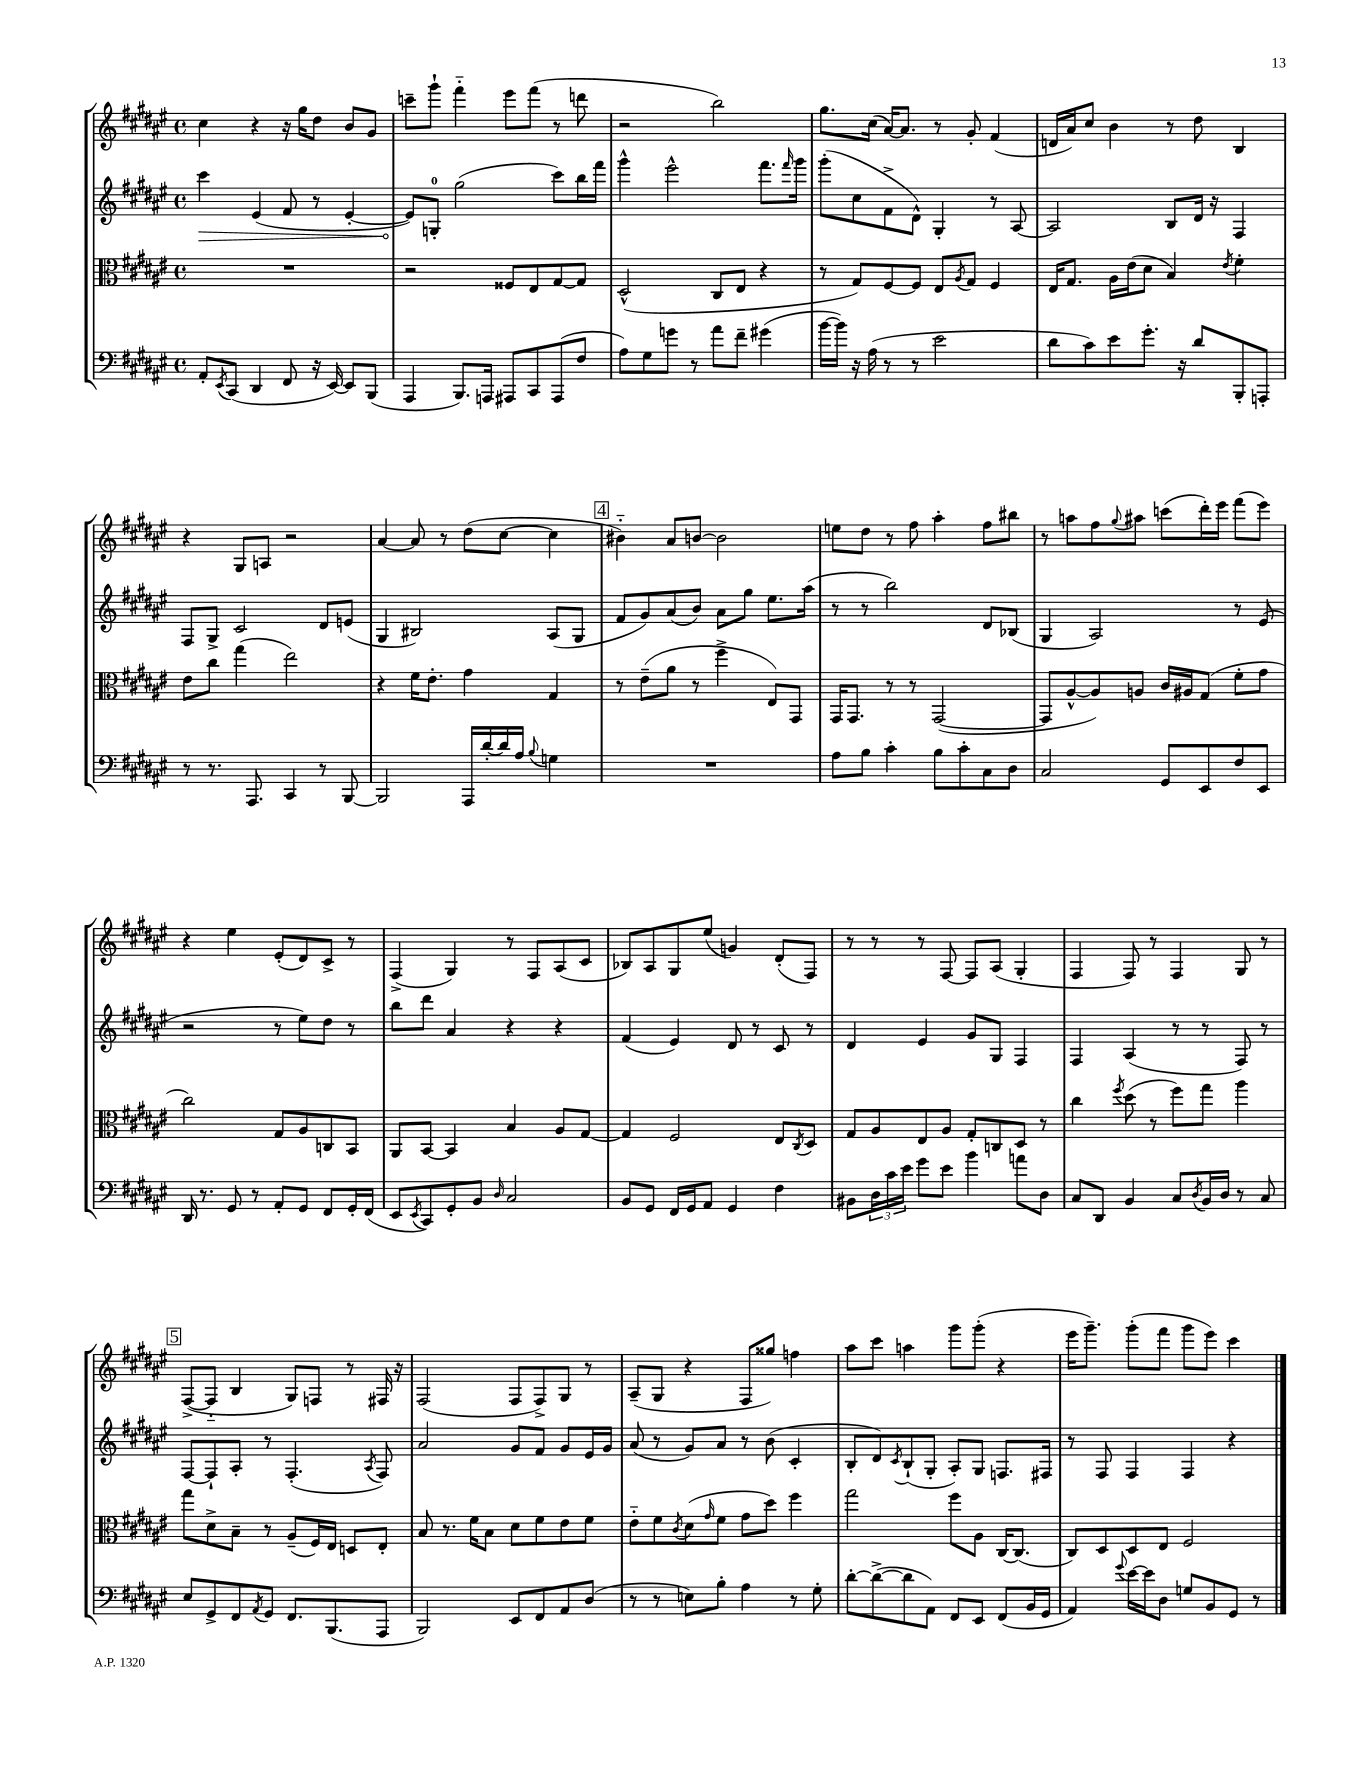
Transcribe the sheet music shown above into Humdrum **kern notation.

**kern	**kern	**kern	**kern
*staff4	*staff3	*staff2	*staff1
*clefF4	*clefC3	*clefG2	*clefG2
*k[f#c#g#d#a#e#]	*k[f#c#g#d#a#e#]	*k[f#c#g#d#a#e#]	*k[f#c#g#d#a#e#]
*M4/4	*M4/4	*M4/4	*M4/4
*met(c)	*met(c)	*met(c)	*met(c)
8AA#'/L	1r	4ccc#\	4cc#\
8qEE#/	.	.	.
(8CC#/J	.	.	.
4DD#/	.	(4e#/	4r
8FF#/	.	8f#/	16r
.	.	.	16gg#\LK
16r	.	8r	8dd#\J
[16EE#/)	.	.	.
8EE#/]L	.	[4e#'/	8b/L
(8BBB/J	.	.	8g#/J
=	=	=	=
4AAA#/	2r	8e#/]L)	8ccc~\L
.	.	8G'/J	8ggg#`\J
8.BBB/L)	.	(2gg#\	4fff#'~\
16AAA/Jk	.	.	.
8AAA#/L	8F##/L	.	8eee#\L
8CC#/	8E#/	.	(8fff#\J
(8AAA#/	[8G#/	8ccc#\L)	8r
8F#/J	8G#/]J	16bb\L	8ddd\
.	.	16fff#\JJ	.
=	=	=	=
8A#\L)	(2D#^^/	4ggg#^^\	2r
8G#\	.	.	.
8g\J	.	2eee#^^\	.
8r	.	.	.
8a#\L	8C#/L	.	2bb\)
8f#~\J	8E#/J	.	.
(4g#\	4r	8.fff#\L	.
.	.	16qqfff#/	.
.	.	16ggg#\Jk	.
=	=	=	=
[16b\LL	8r	(8ggg#'\L	8.gg#\L
16b\]JJ)	.	.	.
16r	8G#/L)	8cc#\	.
(16A#\	.	.	(16cc#\Jk
8r	[8F#/	8f#^\	[16a#/LK)
.	.	.	8.a#/]J
8r	8F#/]J	8d#^^\J)	.
2e#\	8E#/L	4G#'/	8r
.	8qA#/	.	.
.	8G#/J	.	8g#'/
.	4F#/	8r	(4f#/
.	.	[8A#/	.
=	=	=	=
8d#\L	16E#/LK	2A#/]	16d/LL
.	8.G#/J	.	16a#/J)
8c#\)	.	.	8cc#/J
8e#\	16A#\LL	.	4b\
.	(16e#\J	.	.
8.g#'\J	8d#\J	.	.
.	4B/)	8B/L	8r
16r	.	.	.
8d#/L	.	16d#/Jk	8dd#\
.	.	16r	.
.	8qe#/	.	.
8BBB'/	4f#'\	4F#/	4B/
8AAA'/J	.	.	.
=	=	=	=
8r	8e#\L	8F#/L	4r
8.r	8cc#\J	8G#^/J	.
.	(4gg#\	2c#/	8G#/L
8.AAA#/	.	.	.
.	.	.	8A/J
4CC#/	2ee#\)	.	2r
8r	.	8d#/L	.
[8BBB/	.	(8e/J	.
=	=	=	=
2BBB/]	4r	4G#/	[4a#/
.	16f#\LK	2B#/)	8a#/]
.	8.e#'\J	.	.
.	.	.	8r
16AAA#/LL	4g#\	.	(8dd#\L
[16d#'/	.	.	.
16d#/]	.	.	[8cc#\J
16A#/JJ	.	.	.
8qqB/	.	.	.
4G\	4G#/	(8A#/L	4cc#\]
.	.	8G#/J	.
=	=	=	=
1r	8r	8f#/L	4b#'~\)
.	(8e#~\L	8g#/)	.
.	8a#\J	(8a#/	8a#/L
.	8r	8b/J)	[8b/J
.	4ff#^\	8a#\L	2b\]
.	.	8gg#\J	.
.	8E#/L)	8.ee#\L	.
.	8GG#/J	.	.
.	.	(16aa#\Jk	.
=	=	=	=
8A#\L	16GG#/LK	8r	8ee\L
.	8.GG#/J	.	.
8B\J	.	8r	8dd#\J
4c#'\	8r	2bb\)	8r
.	8r	.	8ff#\
8B\L	([2GG#/	.	4aa#'\
8c#'\	.	.	.
8C#\	.	8d#/L	8ff#\L
8D#\J	.	(8B-/J	8bb#\J
=	=	=	=
2C#/	8GG#/]L	4G#/	8r
.	[8A#^^/	.	8aa\L
.	8A#/])	2A#/)	8ff#\
.	.	.	8qqgg#/
.	8A/J	.	8aa#\J
8GG#/L	16c#/LL	.	(8ccc\L
.	16A#/J	.	.
8EE#/	(8G#/J	.	16ddd#'\L)
.	.	.	16eee#\JJ
8F#/	8f#'\L	8r	(8fff#\L
8EE#/J	8g#\J	(8e#/	8eee#\J)
=	=	=	=
16DD#/	2cc#\)	2r	4r
8.r	.	.	.
8GG#/	.	.	4ee#\
8r	.	.	.
8AA#'/L	8G#/L	8r	(8e#'/L
8GG#/J	8A#/	8ee#\L)	8d#/)
8FF#/L	8C/	8dd#\J	8c#^/J
16GG#'/L	8BB/J	8r	8r
(16FF#/JJ	.	.	.
=	=	=	=
8EE#/L	8AA#/L	8bb\L	(4F#^/
8qEE#/	.	.	.
8CC#/)	[8BB/J	8ddd#\J	.
8GG#'/	4BB/]	4a#/	4G#/)
8BB/J	.	.	.
16qqD#/	.	.	.
2C#/	4B/	4r	8r
.	.	.	8F#/L
.	8A#/L	4r	(8A#/
.	[8G#/J	.	8c#/J
=	=	=	=
8BB/L	4G#/]	(4f#/	8B-/L)
8GG#/J	.	.	8A#/
16FF#/LL	2F#/	4e#/)	8G#/
16GG#/J	.	.	.
8AA#/J	.	.	(8ee#/J
4GG#/	.	8d#/	4g/)
.	.	8r	.
4F#\	8E#/L	8c#/	(8d#'/L
.	8qC#/	.	.
.	8D#/J	8r	8F#/J)
=	=	=	=
8BB#\L	8G#/L	4d#/	8r
24D#\L	8A#/	.	8r
24c#\	.	.	.
24e#\JJ	.	.	.
8g#\L	8E#/	4e#/	8r
8e#\J	8A#/J	.	[8F#/
4b\	8G#'/L	8g#/L	8F#/]L
.	8C/	8G#/J	(8A#/J
8a\L	8D#/J	4F#/	4G#'/
8D#\J	8r	.	.
=	=	=	=
8C#/L	4cc#\	4F#/	4F#/
8DD#/J	.	.	.
.	8qff#/	.	.
4BB/	(8dd#\	(4A#/	8F#/)
.	8r	.	8r
8C#/L	8ff#\L)	8r	4F#/
8qD#/	.	.	.
16BB/L	8gg#\J	8r	.
16D#/JJ	.	.	.
8r	4aa#\	8F#/)	8G#/
8C#/	.	8r	8r
=	=	=	=
8E#/L	8gg#\L	[8F#/L	([8F#^/L
8GG#^/	8d#^\	8F#`/]	8F#'~/]J
8FF#/	8B~\J	8A#'/J	4B/
8qAA#/	.	.	.
8GG#/J	8r	8r	.
8.FF#/L	(8A#~/L	(4.F#'/	8G#/L)
.	16F#/L)	.	8F/J
(8.BBB/	16E#/JJ	.	.
.	8D/L	.	8r
.	.	8qA#/	.
8AAA#/J	8E#'/J	8F#/)	16F#/
.	.	.	16r
=	=	=	=
2BBB/)	8B/	2a#/	(2F#/
.	8.r	.	.
.	16f#\LK	.	.
.	8B\J	.	.
8EE#/L	8d#\L	8g#/L	8F#/L
8FF#/	8f#\	8f#/J	8F#^/)
8AA#/	8e#\	8g#/L	8G#/J
(8D#/J	8f#\J	16e#/L	8r
.	.	16g#/JJ	.
=	=	=	=
8r	8e#'~\L	(8a#/	(8A#~/L
8r	8f#\	8r	8G#/J
.	8qc#/	.	.
8E\L)	(8d#\	8g#/L)	4r
.	16qqg#/	.	.
8B'\J	8f#\J	8a#/J	.
4A#\	8g#\L	8r	8F#/L
.	8dd#\J)	(8b\	8gg##/J)
8r	4ff#\	4c#'/	4ff\
8G#'\	.	.	.
=	=	=	=
[8d#'\L	2gg#\	8B'/L	8aa#\L
(8d#^\_	.	8d#/)	8ccc#\J
.	.	8qc#/	.
8d#\]	.	(8B`/	4aa\
8AA#\J)	.	8G#'/J	.
8FF#/L	8ff#\L	8A#'/L)	8ggg#\L
8EE#/J	8A#\J	8G#/J	(8ggg#'\J
(8FF#/L	[16C#/LK	8.F/L	4r
.	(8.C#/]J	.	.
16BB/L	.	.	.
16GG#/JJ	.	16F#/Jk	.
=	=	=	=
4AA#/)	8C#/L)	8r	16eee#\LK
.	.	.	8.ggg#~\J)
.	8D#/	8F#/	.
8qqg#/	.	.	.
[16e#\LL	8D#/	4F#/	(8ggg#'\L
16e#\]J	.	.	.
8D#\J	8E#/J	.	8fff#\J
8G/L	2F#/	4F#/	8ggg#\L
8BB/	.	.	8eee#\J)
8GG#/J	.	4r	4ccc#\
8r	.	.	.
==	==	==	==
*-	*-	*-	*-
